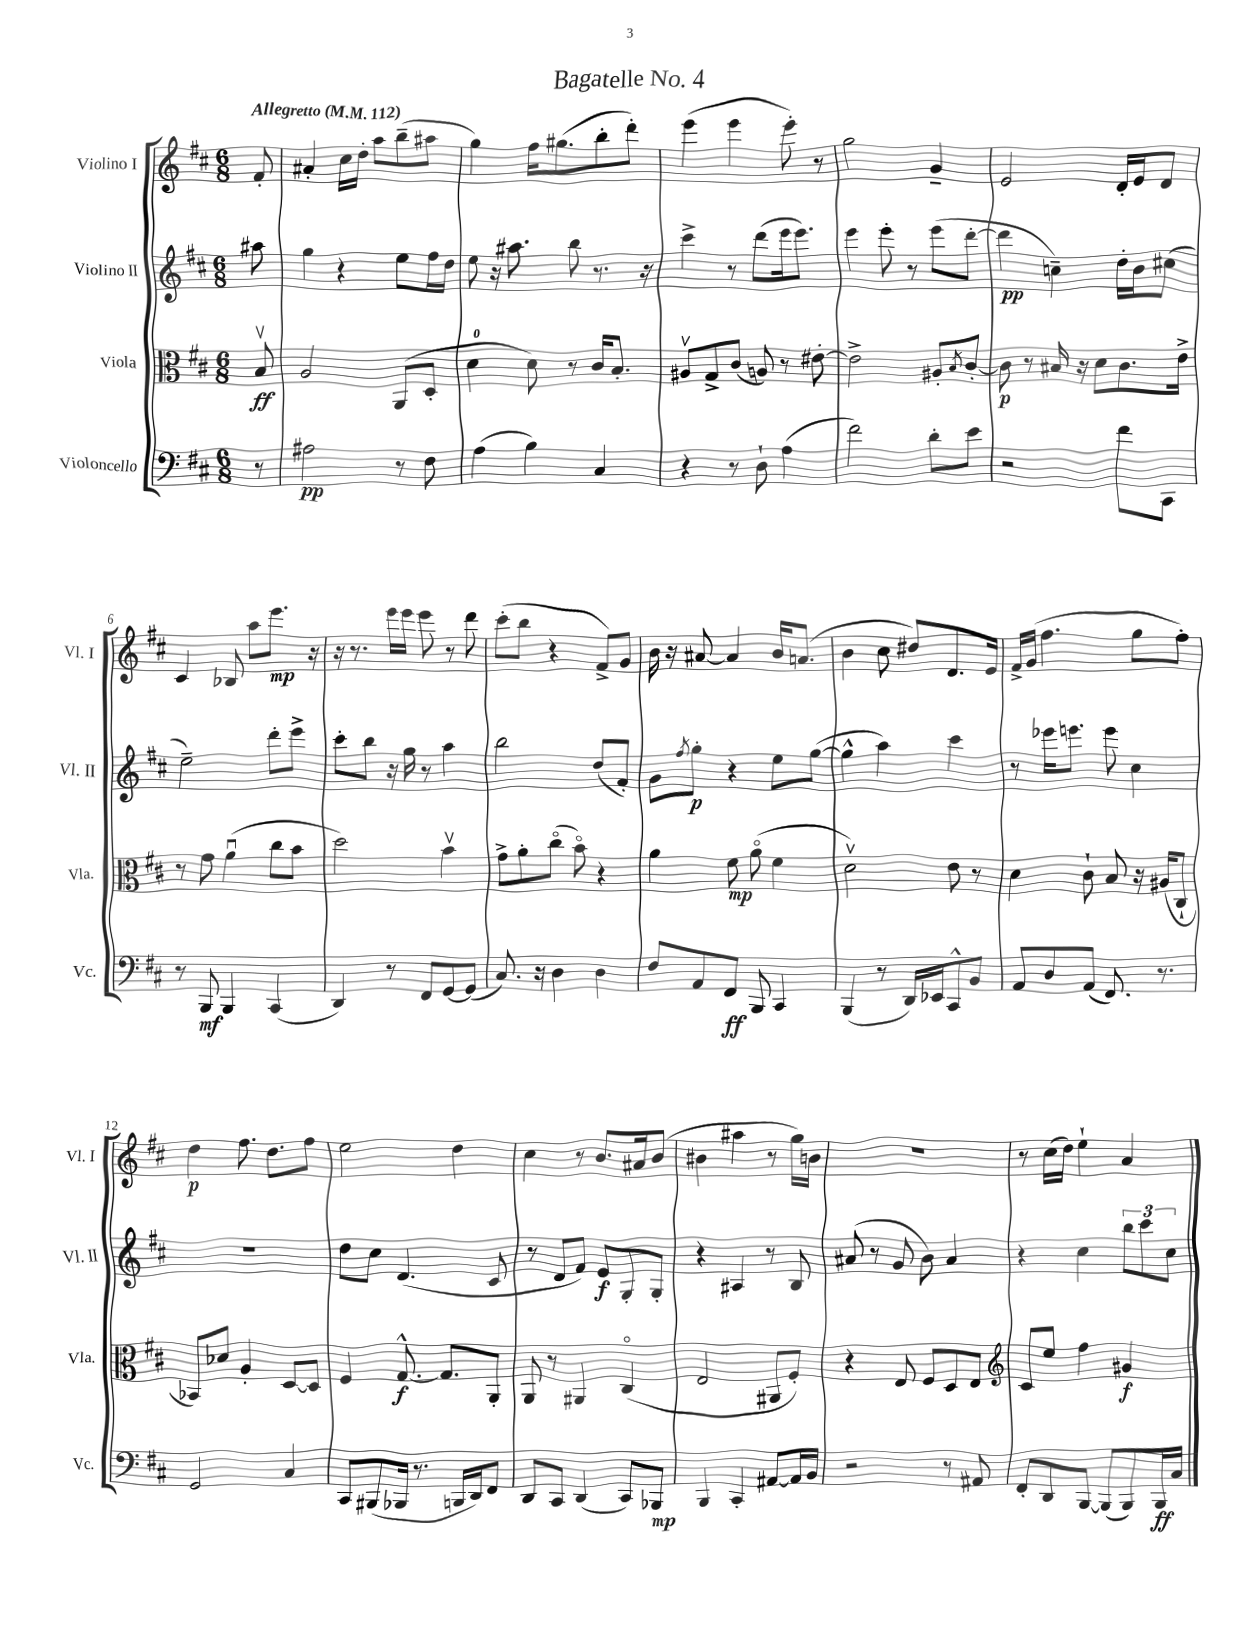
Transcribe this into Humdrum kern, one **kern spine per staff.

**kern	**dynam	**kern	**dynam	**kern	**dynam	**kern	**dynam
*part4	*part4	*part3	*part3	*part2	*part2	*part1	*part1
*staff4	*staff4	*staff3	*staff3	*staff2	*staff2	*staff1	*staff1
*I"Violoncello	*	*I"Viola	*	*I"Violino II	*	*I"Violino I	*
*I'Vc.	*	*I'Vla.	*	*I'Vl. II	*	*I'Vl. I	*
*clefF4	*	*clefC3	*	*clefG2	*	*clefG2	*
*k[f#c#]	*	*k[f#c#]	*	*k[f#c#]	*	*k[f#c#]	*
*M6/8	*	*M6/8	*	*M6/8	*	*M6/8	*
*MM112	*	*MM112	*	*MM112	*	*MM112	*
=	=	=	=	=	=	=	=
!	!	!	!	!	!	!LO:TX:a:B:t=Allegretto	!
8r	.	8Bv/	ff	8aa#X\	.	8f#'/	.
=1	=1	=1	=1	=1	=1	=1	=1
2A#X\	pp	2A/	.	4gg\	.	4a#X'/	.
.	.	.	.	4r	.	16cc#\LL	.
.	.	.	.	.	.	16dd'\JJ	.
.	.	.	.	.	.	8aa\L	.
8r	.	(8AA/L	.	8ee\L	.	(8bb~\	.
8F#\	.	8D'/J	.	16ff#\L	.	8aa#X\J	.
.	.	.	.	16dd\JJ	.	.	.
=2	=2	=2	=2	=2	=2	=2	=2
(4A\	.	4d\	.	8ee\	.	4gg\)	.
.	.	.	.	16r	.	.	.
.	.	.	.	8.aa#X\	.	.	.
4B\)	.	8d\)	.	.	.	16ff#\KL	.
.	.	.	.	.	.	(8.gg#X\	.
.	.	8r	.	8bb\	.	.	.
4C#/	.	16c#/KL	.	8.r	.	8bb'\	.
.	.	8.B'/J	.	.	.	.	.
.	.	.	.	.	.	8ddd'\J)	.
.	.	.	.	16r	.	.	.
=3	=3	=3	=3	=3	=3	=3	=3
4r	.	8A#Xv/L	.	4ccc#^\	.	(4eee\	.
.	.	8G^/	.	.	.	.	.
8r	.	(8c#/J	.	8r	.	4eee\	.
8D`\	.	8An/)	.	(8ddd\L	.	.	.
(4A\	.	8r	.	16eee\k	.	8eee'\)	.
.	.	.	.	8.eee\J)	.	.	.
.	.	[8e#X'\	.	.	.	8r	.
=4	=4	=4	=4	=4	=4	=4	=4
2f#\)	.	2e#^\]	.	4eee\	.	2gg\	.
.	.	.	.	8eee'\	.	.	.
.	.	.	.	8r	.	.	.
8d'\L	.	8A#X'/L	.	(8eee\L	.	4g~/	.
.	.	8qB/	.	.	.	.	.
8e\J	.	[8c#'/J	.	[8ddd'\J	.	.	.
=5	=5	=5	=5	=5	=5	=5	=5
2r	.	8c#\]	p	4ddd\]	pp	2e/	.
.	.	8r	.	.	.	.	.
.	.	16B#X/	.	4ccn~\)	.	.	.
.	.	16r	.	.	.	.	.
.	.	8d\L	.	.	.	.	.
8f#\L	.	8.c#\	.	16dd'\LL	.	16d'/LL	.
.	.	.	.	16b\J	.	16e/J	.
8CC#\J	.	.	.	(8cc#X\J	.	8d/J	.
.	.	16e^\Jk	.	.	.	.	.
!!LO:LB:g=z
=6	=6	=6	=6	=6	=6	=6	=6
8r	.	8r	.	2ee~\)	.	4c#/	.
8BBB/	mf	8g\	.	.	.	.	.
4BBB/	.	(4au\	.	.	.	8B-X/	.
.	.	.	.	.	.	8aa\L	.
(4CC#/	.	8cc#\L	.	8ddd'\L	.	8.eee\J	mp
.	.	8b\J	.	8eee^\J	.	.	.
.	.	.	.	.	.	16r	.
=7	=7	=7	=7	=7	=7	=7	=7
4DD/)	.	2dd\)	.	8ccc#'\L	.	16r	.
.	.	.	.	.	.	8.r	.
.	.	.	.	8bb\J	.	.	.
8r	.	.	.	16r	.	16eee\LL	.
.	.	.	.	16gg\	.	16eee\JJ	.
8FF#/L	.	.	.	8r	.	8eee\	.
[8GG/	.	4bv\	.	4aa\	.	8r	.
(8GG/J]	.	.	.	.	.	8ddd\	.
=8	=8	=8	=8	=8	=8	=8	=8
8.C#/)	.	8g^\L	.	2bb\	.	(8ccc#'\L	.
.	.	8a'\	.	.	.	8bb\J	.
16r	.	.	.	.	.	.	.
4D\	.	(8cc#\J	.	.	.	4r	.
.	.	8b\)	.	.	.	.	.
4D\	.	4r	.	(8dd/L	.	8f#^/L)	.
.	.	.	.	8f#'/J)	.	8g/J	.
=9	=9	=9	=9	=9	=9	=9	=9
8F#/L	.	4a\	.	8g\L	.	16b\	.
.	.	.	.	.	.	16r	.
.	.	.	.	8qff#/	.	.	.
8AA/	.	.	.	8gg'\J	p	[8a#X/	.
8FF#/J	ff	8f#\	mp	4r	.	4a#/]	.
8BBB/	.	(8a\	.	.	.	.	.
4CC#/	.	4f#\	.	8ee\L	.	16b/KL	.
.	.	.	.	.	.	(8.an/J	.
.	.	.	.	([8gg\J	.	.	.
=10	=10	=10	=10	=10	=10	=10	=10
(4BBB/	.	2dv\)	.	4gg^^\]	.	4b\	.
8r	.	.	.	4aa\)	.	8cc#\	.
16DD/LL)	.	.	.	.	.	8dd#X/L)	.
16EE-X/J	.	.	.	.	.	.	.
8CC#^^/	.	8e\	.	4ccc#\	.	8.d/	.
8BB/J	.	8r	.	.	.	.	.
.	.	.	.	.	.	16e/Jk	.
=11	=11	=11	=11	=11	=11	=11	=11
8AA/L	.	4d\	.	8r	.	16f#^/LL	.
.	.	.	.	.	.	(16g/JJ	.
8D/	.	.	.	16eee-X\KL	.	4.ff#\	.
.	.	.	.	8.eeen\J	.	.	.
(8AA/J	.	8c#`\	.	.	.	.	.
8.FF#/)	.	8B/	.	8eee\	.	.	.
.	.	16r	.	4cc#\	.	8gg\L	.
8.r	.	(16A#X/KL	.	.	.	.	.
.	.	8C#`/J	.	.	.	8ff#'\J)	.
!!LO:LB:g=z
=12	=12	=12	=12	=12	=12	=12	=12
2GG/	.	8BB-X/L)	.	2.r	.	4dd\	p
.	.	8d-X/J	.	.	.	.	.
.	.	4A'/	.	.	.	8.ff#\	.
.	.	.	.	.	.	8.dd\L	.
4C#/	.	[8D/L	.	.	.	.	.
.	.	8D/J]	.	.	.	8ff#\J	.
=13	=13	=13	=13	=13	=13	=13	=13
8CC#/L	.	4F#/	.	8dd\L	.	2ee\	.
(8BBB#X/	.	.	.	8cc#\J	.	.	.
16BBB-X/Jk	.	[8.G^^/	f	(4.d/	.	.	.
8.r	.	.	.	.	.	.	.
.	.	8.G/L]	.	.	.	.	.
16BBBn/LL	.	.	.	.	.	4dd\	.
16DD/J)	.	.	.	.	.	.	.
8FF#/J	.	8AA'/J	.	8c#/	.	.	.
=14	=14	=14	=14	=14	=14	=14	=14
8DD/L	.	8AA/	.	8r	.	4cc#\	.
8CC#/J	.	8r	.	8d/L	.	.	.
(4DD/	.	4AA#X/	.	8f#/J)	.	8r	.
.	.	.	.	8e/L	f	8.b/L	.
8CC#/L)	.	(4C#/	.	8G'/	.	.	.
.	.	.	.	.	.	16a#X/k	.
8BBB-X/J	mp	.	.	8G'/J	.	(8b/J	.
=15	=15	=15	=15	=15	=15	=15	=15
4BBB/	.	2E/	.	4r	.	4b#X\	.
4CC#'/	.	.	.	4A#X/	.	4aa#X\	.
[8AA#X/L	.	8AA#X/L	.	8r	.	8r	.
16AA#/L]	.	8F#'/J)	.	8B/	.	16gg\LL)	.
16BB/JJ	.	.	.	.	.	16bn\JJ	.
=16	=16	=16	=16	=16	=16	=16	=16
2r	.	4r	.	(8a#X/	.	2.r	.
.	.	.	.	8r	.	.	.
.	.	8E/	.	8g/	.	.	.
.	.	8F#/L	.	8b\)	.	.	.
8r	.	8D/	.	4a#/	.	.	.
8AA#X/	.	8E/J	.	.	.	.	.
=17	=17	=17	=17	=17	=17	=17	=17
*	*	*clefG2	*	*	*	*	*
8FF#'/L	.	8c#/L	.	4r	.	8r	.
8DD/	.	8ee/J	.	.	.	(16cc#\LL	.
.	.	.	.	.	.	16dd\JJ)	.
[8BBB/J	.	4ff#\	.	4cc#\	.	4ee`\	.
(8BBB/L]	.	.	.	.	.	.	.
8BBB/)	.	4g#X/	f	12bb\L	.	4a/	.
.	.	.	.	12ccc#\	.	.	.
16BBB/L	ff	.	.	.	.	.	.
.	.	.	.	12cc#\J	.	.	.
16C#/JJ	.	.	.	.	.	.	.
==	==	==	==	==	==	==	==
*-	*-	*-	*-	*-	*-	*-	*-
